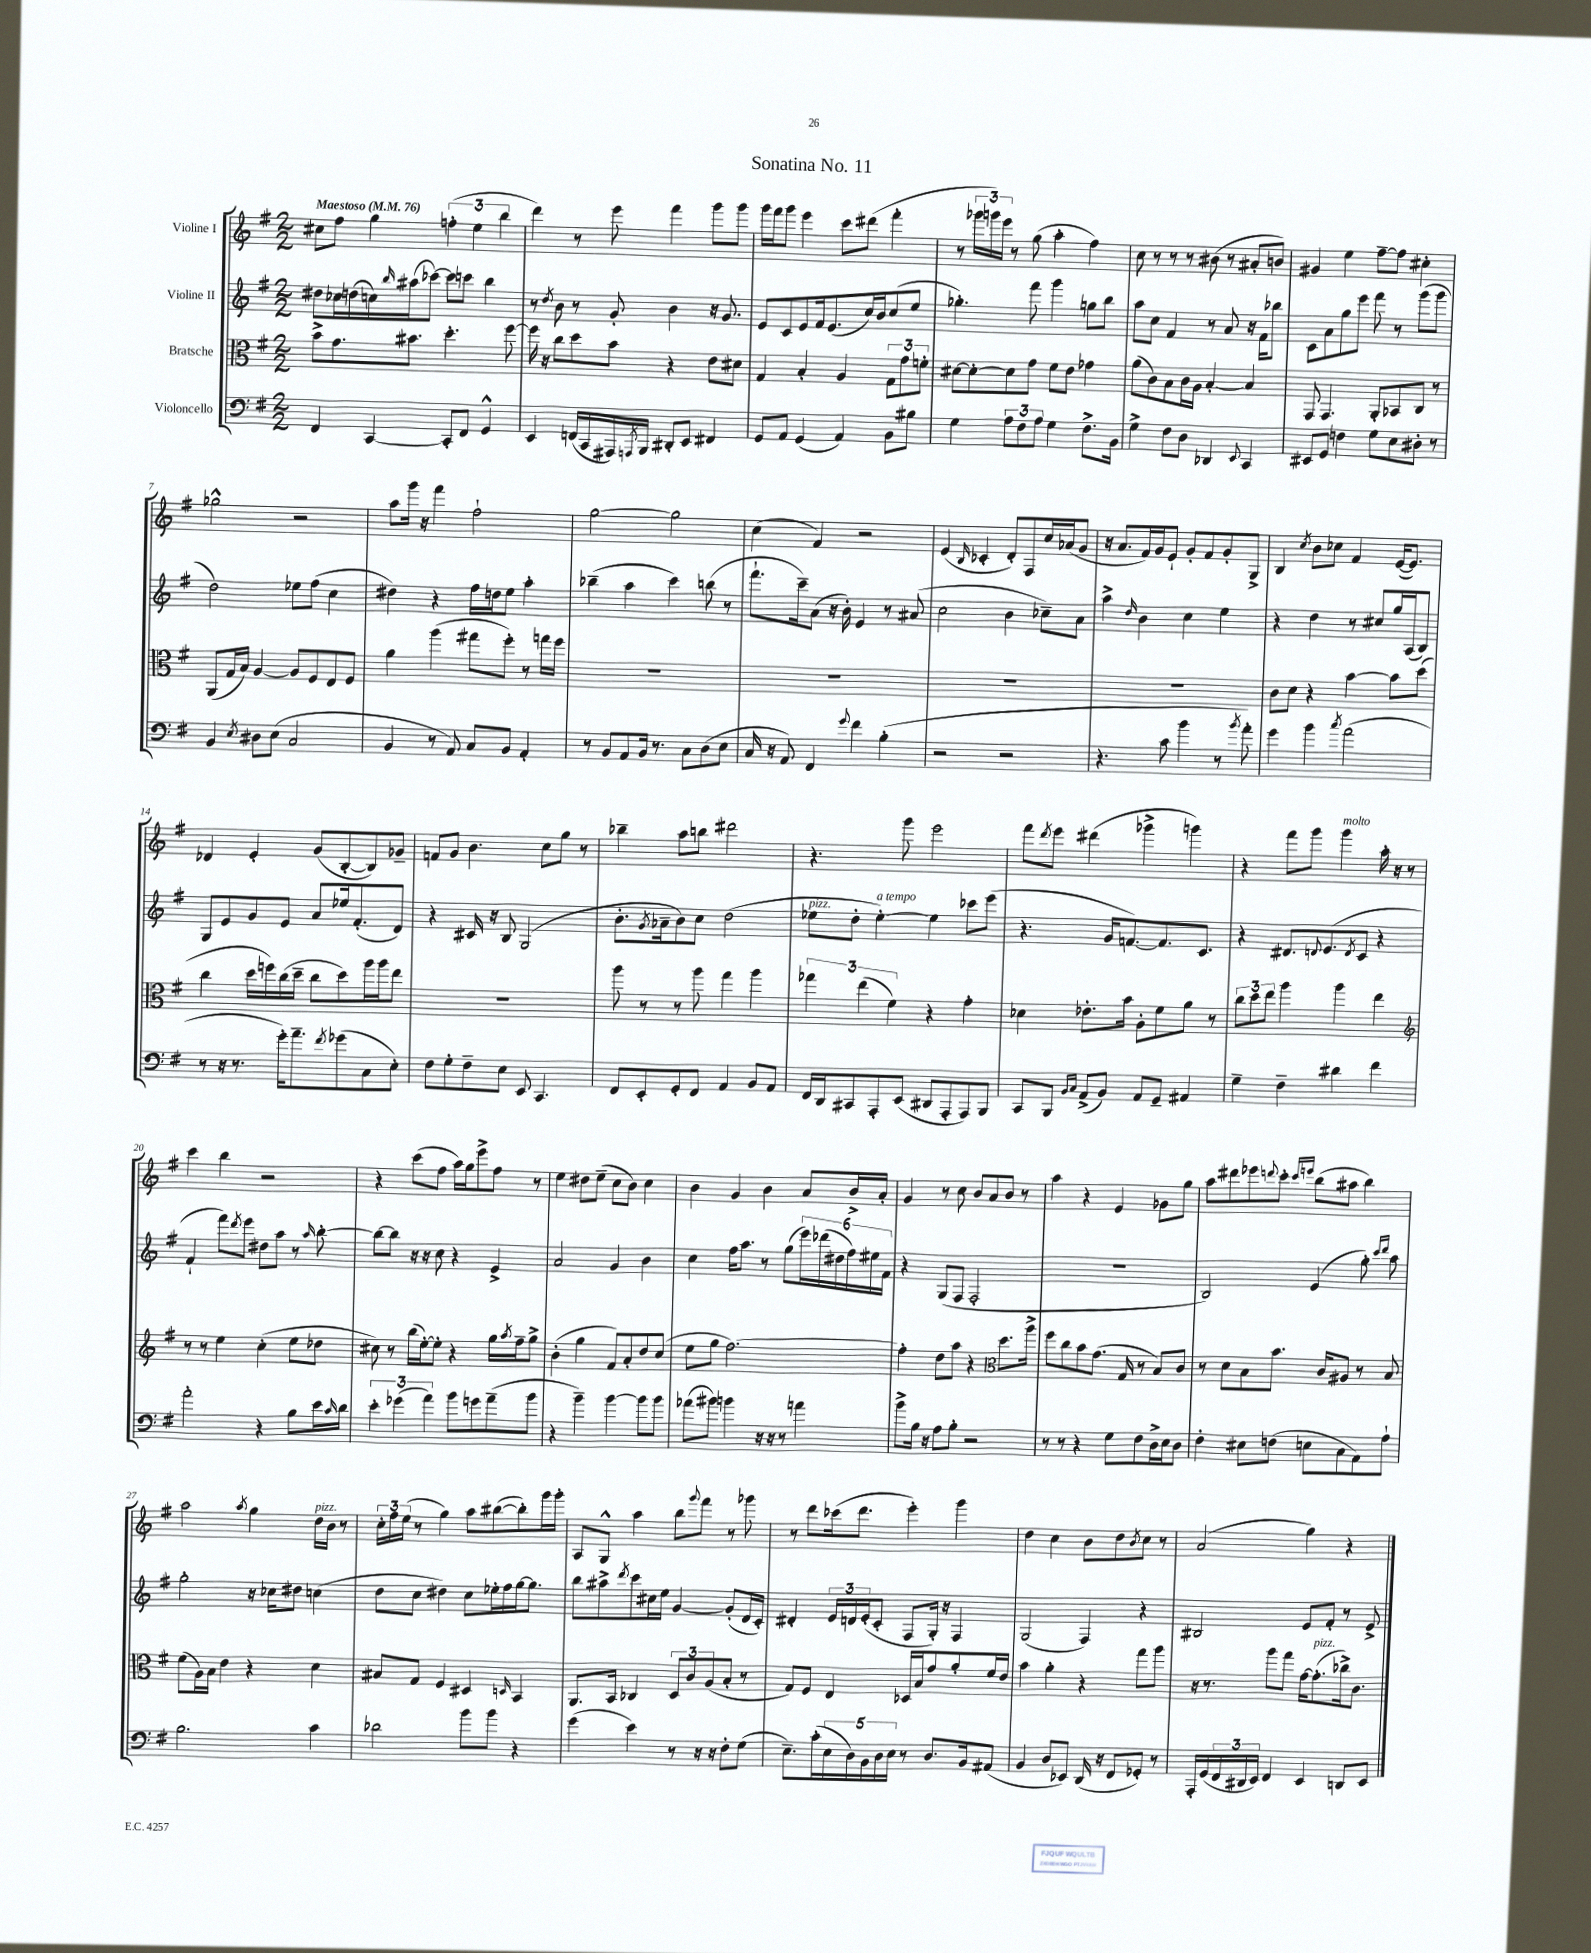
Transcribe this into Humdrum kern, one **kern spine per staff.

**kern	**kern	**kern	**kern
*part4	*part3	*part2	*part1
*staff4	*staff3	*staff2	*staff1
*I"Violoncello	*I"Bratsche	*I"Violine II	*I"Violine I
*clefF4	*clefC3	*clefG2	*clefG2
*k[f#]	*k[f#]	*k[f#]	*k[f#]
*M2/2	*M2/2	*M2/2	*M2/2
*MM76	*MM76	*MM76	*MM76
=1	=1	=1	=1
!	!	!	!LO:TX:a:B:t=Maestoso
4FF#/	8b^\L	8dd#X\L	8cc#X\L
.	8.g\	16cc-X\L	8ff#\J
.	.	(16ddn\	.
[4CC/	.	16ccn\)	4gg\
.	.	16qqbb/	.
.	8.b#X\J	(16aa#X\J	.
.	.	[8ccc-X\J)	.
8CC'/L]	4.dd'\	8ccc-\L]	(6ffn'\
8FF#/J	.	8cccn\J	.
.	.	.	6ee\
4GG^^/	.	4bb\	.
.	.	.	6bb\
.	[8ff#\	.	.
=2	=2	=2	=2
4EE/	16ff#\]	8r	4ddd\)
.	16r	.	.
.	.	8qdd/	.
.	8cc\L	8b\	.
(16FFn/LL	8dd\	8r	8r
16CC/	.	.	.
16AAA#X/)	8b\J	8g'/	8eee\
8qAAAn/	.	.	.
16BBB/JJ	.	.	.
8DD#X'/L	4r	4b\	4fff#\
8EE/J	.	.	.
4FF#X/	8e\L	16r	8ggg\L
.	.	8.g/	.
.	8d#X\J	.	8ggg\J
=3	=3	=3	=3
8GG/L	4G/	8e/L	16ggg\LL
.	.	.	16fff#\J
8AA/J	.	8c/	8ggg\J
(4GG/	4B'/	8e/	4eee\
.	.	16f#/k	.
.	.	(8.e/	.
4AA/)	4A/	.	8ccc\L
.	.	16cc/L)	(8ddd#X\J
.	.	16b/J	.
8BB\L	12G\L	(8cc/	4fff#'\
.	12g\	.	.
8B#X\J	.	8ee/J	.
.	12fn'\J	.	.
=4	=4	=4	=4
4G\	[8d#X\L	4.gg-X'\)	8r
.	8d#'\_	.	24ggg-X\LL
.	.	.	24gggn\)
.	.	.	24eee\JJ
12A\L	8d#\]	.	8r
12F#\	.	.	.
.	8g\J	8fff#\	(8gg\
12A\J	.	.	.
4G\	8f#\L	4ggg\	4aa'\
.	8e\J	.	.
8.F#^\L	4g-X\	8ggn\L	4ff#\)
.	.	8bb\J	.
16BB\Jk	.	.	.
=5	=5	=5	=5
4G^\	(8a\L	8aa\L	8cc\
.	8c\)	8cc\J	8r
8F#\L	8B\	4f#/	8r
8D\J	16c\L	.	8r
.	16A\JJ	.	.
4DD-X/	[4B'/	8r	(8b#X\
.	.	8a/	8r
8qqEE/	.	.	.
4CC/	4B/]	16r	8a#X'/L
.	.	16f#\KL	.
.	.	8bb-X\J	8bn/J)
=6	=6	=6	=6
8EE#X/L	8GG/	8c\L	4g#X/
8GG/J	4.GG/	8a\	.
4Fn\	.	8gg\	4ee\
.	.	8eee\J	.
8G\L	8AA'/L	8fff#\	[8ff#~\L
8E\	8BB-X/	8r	8ff#\J]
8D#X'\J	8C/J	(8ggg\L	4cc#X'\
8r	8r	8ggg\J	.
!!LO:LB:g=z
=7	=7	=7	=7
4BB/	(8AA/L	2dd\)	2gg-X^^\
.	16G/L	.	.
.	16B/JJ)	.	.
8qE/	.	.	.
8D#X\L	[4A/	.	.
(8E\J	.	.	.
2C/	8A/L]	8ee-X\L	2r
.	8F#/	(8ff#\J	.
.	8E/	4cc\	.
.	8F#/J	.	.
=8	=8	=8	=8
4BB/	4a\	4dd#X\)	8aa\L
.	.	.	16ggg\Jk
.	.	.	16r
8r	(4aa\	4r	4fff#\
8AA/)	.	.	.
8C/L	8gg#X\L	16ff#\LL	2ff#`\
.	.	16ddn\J	.
8BB/J	8ff#'\J)	8ee\J	.
4AA'/	8r	4aa'\	.
.	16ggn\LL	.	.
.	16ff#\JJ	.	.
=9	=9	=9	=9
8r	1r	(4bb-X~\	[2gg\
8BB/L	.	.	.
8AA/	.	4aa\	.
16BB/Jk	.	.	.
8.r	.	.	.
.	.	4ccc\)	2gg\]
8C\L	.	.	.
(8D\	.	(8bbn\	.
8E\J	.	8r	.
=10	=10	=10	=10
16C/	1r	8.fff#`\L	(4cc\
16r	.	.	.
8AA/)	.	.	.
.	.	16ccc~\k)	.
4FF#/	.	(8a\J	4f#/)
.	.	16r	.
.	.	16b'\)	.
8qqg/	.	.	.
4f#\	.	4e/	2r
(4B'\	.	8r	.
.	.	(8a#X/	.
=11	=11	=11	=11
2r	1r	2cc\	(4e/
.	.	.	16qqB/
.	.	.	4c-X'/
2r	.	4b\	8d'/L)
.	.	.	8F#/
.	.	8cc-X~\L)	16cc/L
.	.	.	(16a-X/J
.	.	8a\J	8g/J
=12	=12	=12	=12
4.r	1r	4aa^\	16r
.	.	.	8.a/L
.	.	16qqdd/	.
.	.	4b\	16f#/L)
.	.	.	16g/J
8c\	.	.	8e`/J
4b\	.	4cc\	8g'/L
.	.	.	8f#/
8r	.	4ee\	8g'/
8qb/	.	.	.
8a'\)	.	.	8G^/J
=13	=13	=13	=13
4g\	8c\L	4r	4B/
.	8d\J	.	.
.	.	.	8qcc/
4b\	4r	4dd\	8b\L
.	.	.	8cc-X\J
8qcc/	.	.	.
(2a\	[4b\	8r	4f#/
.	.	8cc#X/L	.
.	8b\L]	16gg/L	([16e/KL
.	.	(16A/J	8.e/J])
.	(8dd\J	8B/J)	.
!!LO:LB:g=z
=14	=14	=14	=14
8r	4cc\	8G/L	4d-X/
16r	.	8e/	.
8.r	.	.	.
.	16dd\LL	8g/	4e'/
.	16ffn\)	.	.
16g'\KL)	(16cc\	8e/J	.
8.a~\	16dd~\JJ	.	.
.	8cc\L	8a/L	(8g/L
8qf#/	.	.	.
(8g-X\	8dd\)	16ee-X/k	[8B'/
.	.	(8.f#'/	.
8C\	16aa\L	.	8B/])
.	16aa\J	.	.
8E'\J)	8ee\J	8d/J)	8g-X~/J
=15	=15	=15	=15
8F#\L	1r	4r	8fn/L
8G'\	.	.	8g/J
8F#~\	.	16c#X/	4.b\
.	.	16r	.
8E\J	.	8B/	.
8EE/	.	(2G/	.
4.CC/	.	.	8cc\L
.	.	.	8gg\J
.	.	.	8r
=16	=16	=16	=16
8FF#/L	8aa\	8.b'\L	4bb-X~\
8EE'/	8r	.	.
.	.	8qg/	.
.	.	16a-X~\k	.
8GG'/	8r	8b\)	8aa\L
8FF#/J	8aa\	8cc\J	8bbn\J
4AA/	4gg\	(2dd\	2ddd#X\
8BB/L	4aa\	.	.
8AA/J	.	.	.
=17	=17	=17	=17
!	!	!LO:TX:a:i:t=pizz.	!
16FF#/LL	6gg-X\	8ee-X\L	4.r
16DD/J	.	.	.
8CC#X/	.	8dd'\J	.
.	(6ee\	.	.
!	!	!LO:TX:a:i:t=a tempo	!
8AAA'/	.	[4ee-'\)	.
.	6f#\)	.	.
(8EE/J	.	.	8ggg\
8DD#X/L	4r	4ee-\]	2eee\
8AAA'/	.	.	.
8AAA/)	4g'\	8ccc-X\L	.
8BBB/J	.	(8eee\J	.
=18	=18	=18	=18
8CC/L	4d-X\	4.r	8fff#\L
.	.	.	8qddd/
8BBB/J	.	.	8eee\J
16qqBB/LL	.	.	.
16qqC/JJ	.	.	.
(8AA^/L	8.e-X'\L	.	(4ddd#X\
8BB/J)	.	16g/KL	.
.	16b\Jk	[8.fn/)	.
8AA/L	8A'\L	.	4ggg-X^\
8GG~/J	8f#\	8.f/]	.
4AA#X/	8a\J	.	4gggn\)
.	.	8.c/J	.
.	8r	.	.
=19	=19	=19	=19
4G~\	12cc\L	4r	4r
.	12dd\	.	.
.	12ee\J	.	.
4F#~\	4aa\	8.d#X/L	8fff#\L
.	.	.	8ggg\J
.	.	8qqdn/	.
.	.	(8.e/	.
!	!	!	!LO:TX:a:i:t=molto
4d#X\	4aa\	.	4ggg\
.	.	8qd/	.
.	.	8c/J	.
4f#\	4ee\	4r	16aa'\
.	.	.	16r
.	.	.	8r
!!LO:LB:g=z
=20	=20	=20	=20
*	*clefG2	*	*
2a'\	8r	4f#`/	4ccc\
.	8r	.	.
.	4ee\	8fff#\L)	4bb\
.	.	8qddd/	.
.	.	8eee\J	.
4r	(4cc'\	8dd#X\L	2r
.	.	8aa\J	.
8B\L	8ee\L	8r	.
.	.	16qqaa/	.
16e\L	8dd-X\J	[8bb'\	.
16qqc/	.	.	.
16d\JJ	.	.	.
=21	=21	=21	=21
6e'\	8cc#X\)	8bb\L_	4r
.	8r	8bb\J]	.
(6g-X\	.	.	.
.	(16bb\LL	16r	(8ccc\L
.	[16ee'\J)	16r	.
6a\)	.	.	.
.	8ee'\J]	8cc\	8ff#\J
8b\L	4r	4r	16aa\LL)
.	.	.	16gg\J
8gn\	.	.	8eee^\
(8a~\	16gg\LL	4e^/	8ff#\J
.	8qaa/	.	.
.	16ff#~\J	.	.
8b\J	8gg^\J	.	8r
=22	=22	=22	=22
4r	(4b'\	2a/	4ee\
4b~\)	4gg\	.	8dd#X\L
.	.	.	(8ee~\J
[4b\	8f#/L)	4g/	8cc\L
.	8a'/	.	8b\J)
8b\L]	8dd/	4b\	4cc\
8b\J	(8cc/J	.	.
=23	=23	=23	=23
(8a-X\L	8ee\L	4cc\	4b\
8b#X\J)	8gg\J	.	.
4bn\	[2.ff#\)	16ff#\KL	4g/
.	.	8.aa\J	.
16r	.	8r	4b\
16r	.	.	.
8r	.	(8gg\L	.
4an\	.	24eee\L)	8a/L
.	.	(24ddd-X\	.
.	.	24dd#X\	.
.	.	24ff#\)	16b^/L
.	.	24ee#X\	.
.	.	.	16a'/JJ
.	.	24f#\JJ	.
=24	=24	=24	=24
8b^\L	4ff#'\]	4r	4g/
16B\Jk	.	.	.
16r	.	.	.
8A\L	8dd\L	(8G/L	8r
8B'\J	8aa\J	8F#/J	8cc\
2r	4r	2F#'/	8b/L
.	.	.	8a/
*	*clefC3	*	*
.	8.dd\L	.	8b/J
.	.	.	8r
.	16aa^\Jk	.	.
=25	=25	=25	=25
8r	8ff#\L	1r	4aa\
8r	8cc\	.	.
4r	8b\	.	4r
.	(8.g\J	.	.
8G\L	.	.	4e/
.	16G/	.	.
8F#\	8r	.	.
16D^\L	8B/L)	.	8g-X\L
16E\J	.	.	.
8D\J	8c/J	.	8gg\J
=26	=26	=26	=26
4F#'\	8r	2B/)	8aa\L
.	8d\L	.	8ddd#X\
8E#X\L	8B\	.	8eee-X\
.	.	.	8qqdddn/
(8Fn\J	8.b\J	.	8ccc'\J
.	.	.	16qqccc/LL
.	.	.	16qqeeen/JJ
8En\L	.	(4e/	(8bb\L
.	16c/KL	.	.
8C\	8A#X/J	.	8aa#X\J
8AA\)	8r	8gg'\)	4bb\)
.	.	16qqccc/LL	.
.	.	16qqddd/JJ	.
8A`\J	8B/	8aa\	.
!!LO:LB:g=z
=27	=27	=27	=27
2.B\	(8f#\L	2gg'\	2aa\
.	16A\L)	.	.
.	16B\JJ	.	.
.	4e\	.	.
.	.	.	8qaa/
.	4r	16r	4gg\
.	.	16cc-X\KL	.
.	.	8dd#X\J	.
!	!	!	!LO:TX:a:i:t=pizz.
4c\	4d\	(4ccn\	16dd\LL
.	.	.	16b\JJ
.	.	.	8r
=28	=28	=28	=28
2d-X\	8B#X/L	8dd\L	24cc'\LL
.	.	.	24ff#\
.	.	.	(24ee\JJ
.	8G/J	8cc\J	8r
.	4F#/	4dd#X\)	4gg\)
8b\L	4D#X/	8cc\L	8aa\L
8b\J	.	16ee-X'\L	([8bb#X\
.	.	16ff#\	.
.	16qqDn/	.	.
4r	4BB/	[16gg\J	8bb#'\])
.	.	8.gg\J]	.
.	.	.	16ggg\L
.	.	.	16ggg'\JJ
=29	=29	=29	=29
(4g\	8.AA/L	8bb\L	8A/L
.	.	8aa#X^\	8G^^/J
.	16BB/Jk	.	.
.	.	8qddd/	.
4e\)	4C-X/	8ccc\	4aa\
.	.	16cc#X\L	.
.	.	16ee\JJ	.
8r	12D/L	[4g/	8bb\L
.	12c/	.	.
.	.	.	8qqggg/
16r	.	.	8fff#\J
.	(12A/	.	.
16r	.	.	.
8F#'\L	8B'/J	(8g'/L]	8r
(8G\J	8r	16d/L	8ggg-X\
.	.	16c'/JJ)	.
=30	=30	=30	=30
8.E~\L)	8G/L)	4d#X'/	8r
.	8F#/J	.	8ddd\L
(16c'\L	.	.	.
20E\	4E/	24e/LL	(16ccc-X\k
.	.	24dn/	.
20D\)	.	.	.
.	.	.	8.ddd\J
.	.	(24e'/J	.
20BB\	.	.	.
.	.	8c'/J	.
20D\	.	.	.
20E\JJ	.	.	.
8r	16D-X/LL	8F#/L	4eee'\)
.	16B/J	.	.
8.D/L	8g/	16G'/Jk)	.
.	.	16r	.
.	8a'/	4F#/	4ggg\
16BB/k	.	.	.
(8AA#X/J	16f#/L	.	.
.	16e/JJ	.	.
=31	=31	=31	=31
4BB/	4b\	(2G/	4dd\
8D/L	4a'\	.	4cc\
8EE-X/J)	.	.	.
(16DD/	4r	4F#/)	8b\L
16r	.	.	.
8FF#/L	.	.	8dd\
.	.	.	8qb/
8GG-X'/J)	8gg\L	4r	8cc\J
8r	8aa\J	.	8r
=32	=32	=32	=32
16AAA'/LL	16r	2B#X/	(2a/
(16GG/	8.r	.	.
24FF#/	.	.	.
24DD#X/	.	.	.
24EE/JJ)	.	.	.
4FF#/	8aa\L	.	.
.	8gg\J	.	.
4EE/	[16g\KL	8e/L	4gg\)
!	!LO:TX:a:i:t=pizz.	!	!
.	(8.g'\]	.	.
.	.	8f#'/J	.
8DDn/L	16cc-X^\k)	8r	4r
.	8.c\J	.	.
8EE/J	.	8e^/	.
==	==	==	==
*-	*-	*-	*-
